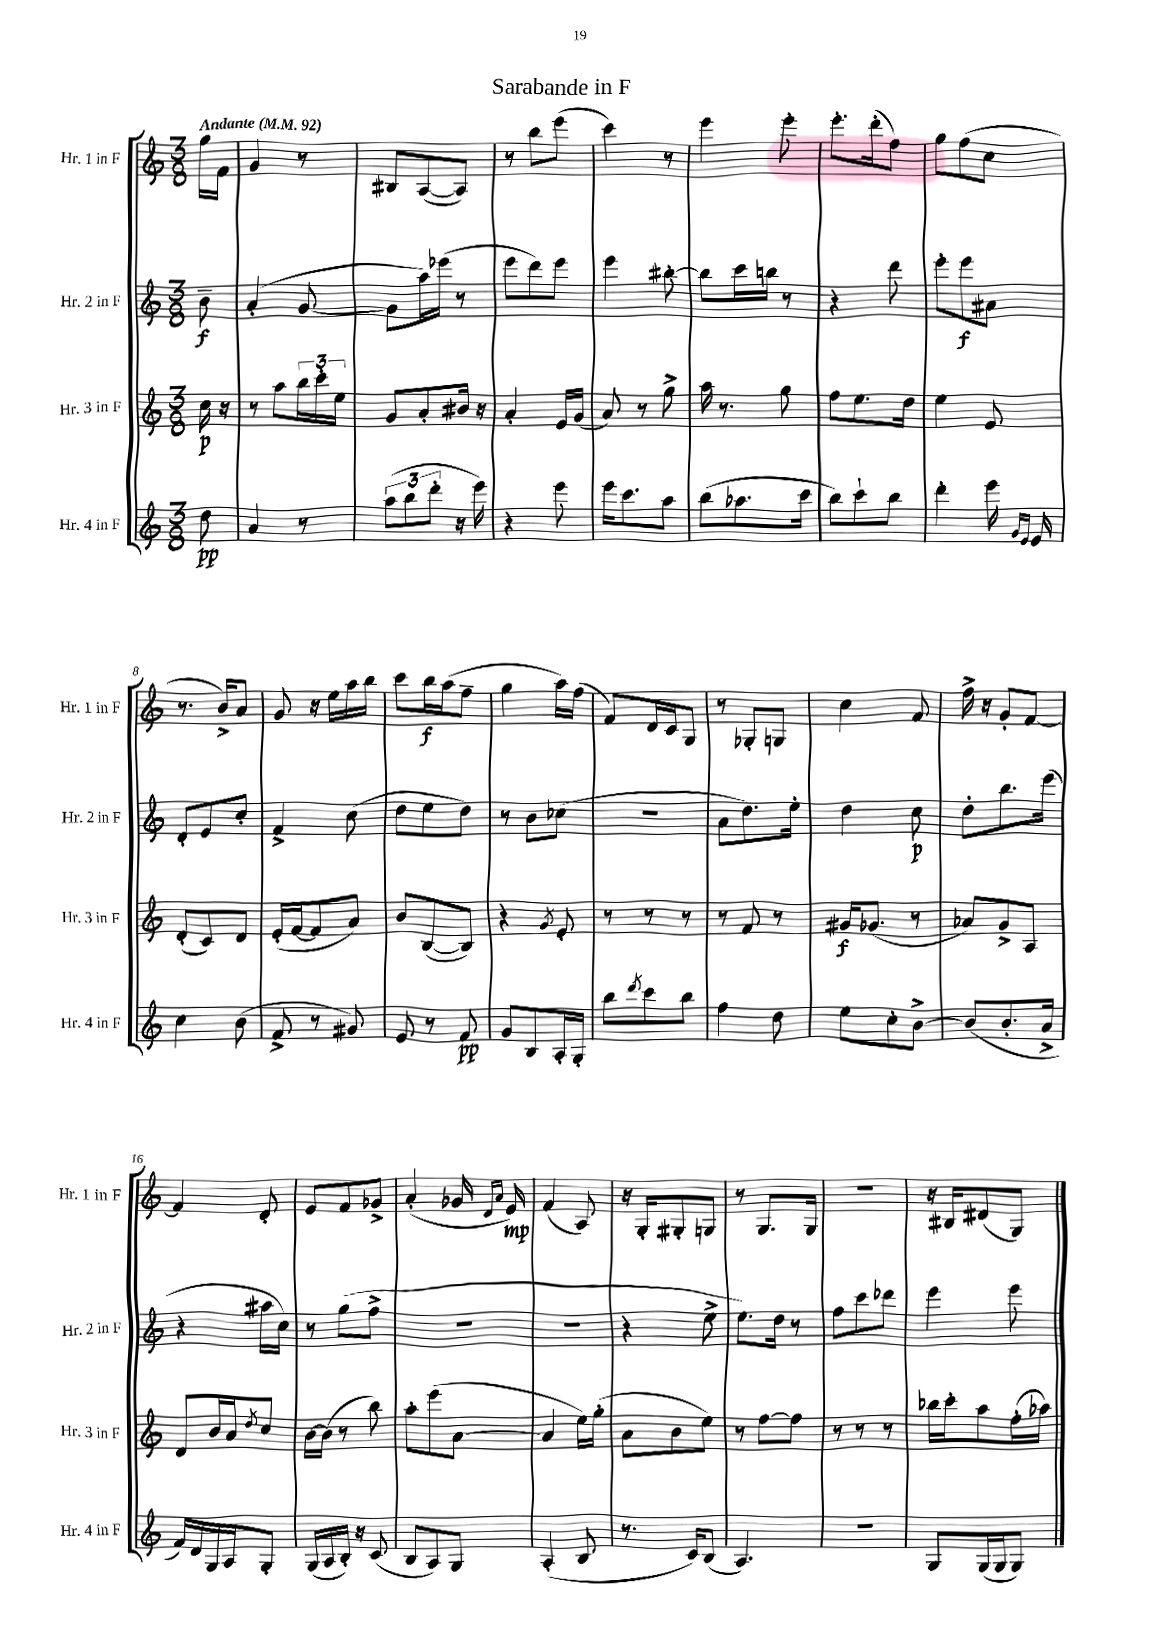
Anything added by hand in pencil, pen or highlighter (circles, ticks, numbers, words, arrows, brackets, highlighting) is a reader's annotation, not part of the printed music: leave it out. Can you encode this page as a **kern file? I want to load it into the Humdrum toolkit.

**kern	**kern	**kern	**kern
*staff4	*staff3	*staff2	*staff1
*clefG2	*clefG2	*clefG2	*clefG2
*k[]	*k[]	*k[]	*k[]
*M3/8	*M3/8	*M3/8	*M3/8
*MM92	*MM92	*MM92	*MM92
8dd	16cc	8b~	16gg
.	16r	.	16f
=	=	=	=
4a	8r	(4a'	4g
.	8aa	.	.
8r	24bb	[8g	8r
.	24ccc'	.	.
.	24ee	.	.
=	=	=	=
(12aa	8g	8g]	8B#
12bb	.	.	.
.	8a'	16aa)	([8A
12ddd'	.	.	.
.	.	(16eee-	.
16r	16b#	8r	8A])
16eee)	16r	.	.
=	=	=	=
4r	4a'	8eee	8r
.	.	8ddd)	8bb
8eee	16e	8eee	(8eee
.	(16g	.	.
=	=	=	=
16eee	8a)	4eee	4ccc)
8.ccc	.	.	.
.	8r	.	.
8aa	8gg^	[8bb#'	8r
=	=	=	=
(8bb	16aa	8bb#]	4eee
.	8.r	.	.
8.aa-	.	16ccc	.
.	.	16bb	.
.	8gg	8r	8eee'
16ccc	.	.	.
=	=	=	=
8bb)	8ff	4r	8.eee'
8ccc`	8.ee	.	.
.	.	.	(16ddd'
8bb	.	8ddd	8ff)
.	16dd	.	.
=	=	=	=
4ddd'	4ee	8eee'	8gg
.	.	8eee	(8ff
16eee	8e	8a#	8cc
16qqg	.	.	.
16qqe	.	.	.
16e	.	.	.
=	=	=	=
4cc	(8d'	8d'	8.r
.	8c)	8e	.
.	.	.	16b^)
(8b	8d	8cc'	8a
=	=	=	=
8f^	(16e'	4f^	8g
.	[16f	.	.
8r	8f]	.	16r
.	.	.	16ee
8g#)	8a)	(8cc	16aa
.	.	.	16bb
=	=	=	=
8e	8b	8dd	8ccc
8r	([8B	8ee	16bb
.	.	.	(16aa
8f	8B])	8dd)	8ff~
=	=	=	=
8g	4r	8r	4gg
8B	.	8b	.
.	8qg	.	.
16A'	8e'	(8cc-	16aa)
16G'	.	.	(16ff
=	=	=	=
8bb	8r	4.r	8f)
8qddd	.	.	.
8ccc	8r	.	16d
.	.	.	16c
8bb	8r	.	8G
=	=	=	=
4ff	8r	8a	8r
.	8f	8.dd)	8G-'
8dd	8r	.	8G
.	.	16ee'	.
=	=	=	=
8ee	16g#	4dd	4cc
.	(8.g-	.	.
8cc'	.	.	.
[8b^	8r	8cc	8f
=	=	=	=
(8b]	8a-)	8dd'	16ff^
.	.	.	16r
8.b'	8g^	8.bb	8g'
.	8A	.	[8f
16a^	.	(16eee	.
=	=	=	=
16f)	8d	4r	4f]
16d	.	.	.
16G	16b	.	.
16A	16a	.	.
.	8qdd	.	.
8G'	8cc	16aa#	8d'
.	.	16cc)	.
=	=	=	=
(16G	[16b	8r	8e
16A	(16b]	.	.
16B')	8r	(8gg	8f
16r	.	.	.
(8c	8bb)	8ff^	8g-^
=	=	=	=
8B	8aa'	4.r	(4a'
8A)	(8eee	.	.
8G	[8a	.	16g-
.	.	.	16qqd
.	.	.	16qqa
.	.	.	16e)
=	=	=	=
(4A'	4a]	4.r	(4f
8B	16ee)	.	8A)
.	(16gg'	.	.
=	=	=	=
8.r	8a	4r	16r
.	.	.	16G'
.	8b	.	8G#'
16c)	.	.	.
(8B	8ee)	8ee^	8G
=	=	=	=
4.A)	8r	8.ee)	8r
.	[8ff	.	8.G
.	.	16dd	.
.	8ff]	8r	.
.	.	.	16G
=	=	=	=
4.r	8r	8ff	4.r
.	8r	8ccc	.
.	8r	8ddd-	.
=	=	=	=
8G	16bb-	4eee	16r
.	16ccc'	.	16B#
(16G	8aa	.	(8d#
16G	.	.	.
8G)	(16ff'	8eee	8G)
.	16aa-)	.	.
==	==	==	==
*-	*-	*-	*-
